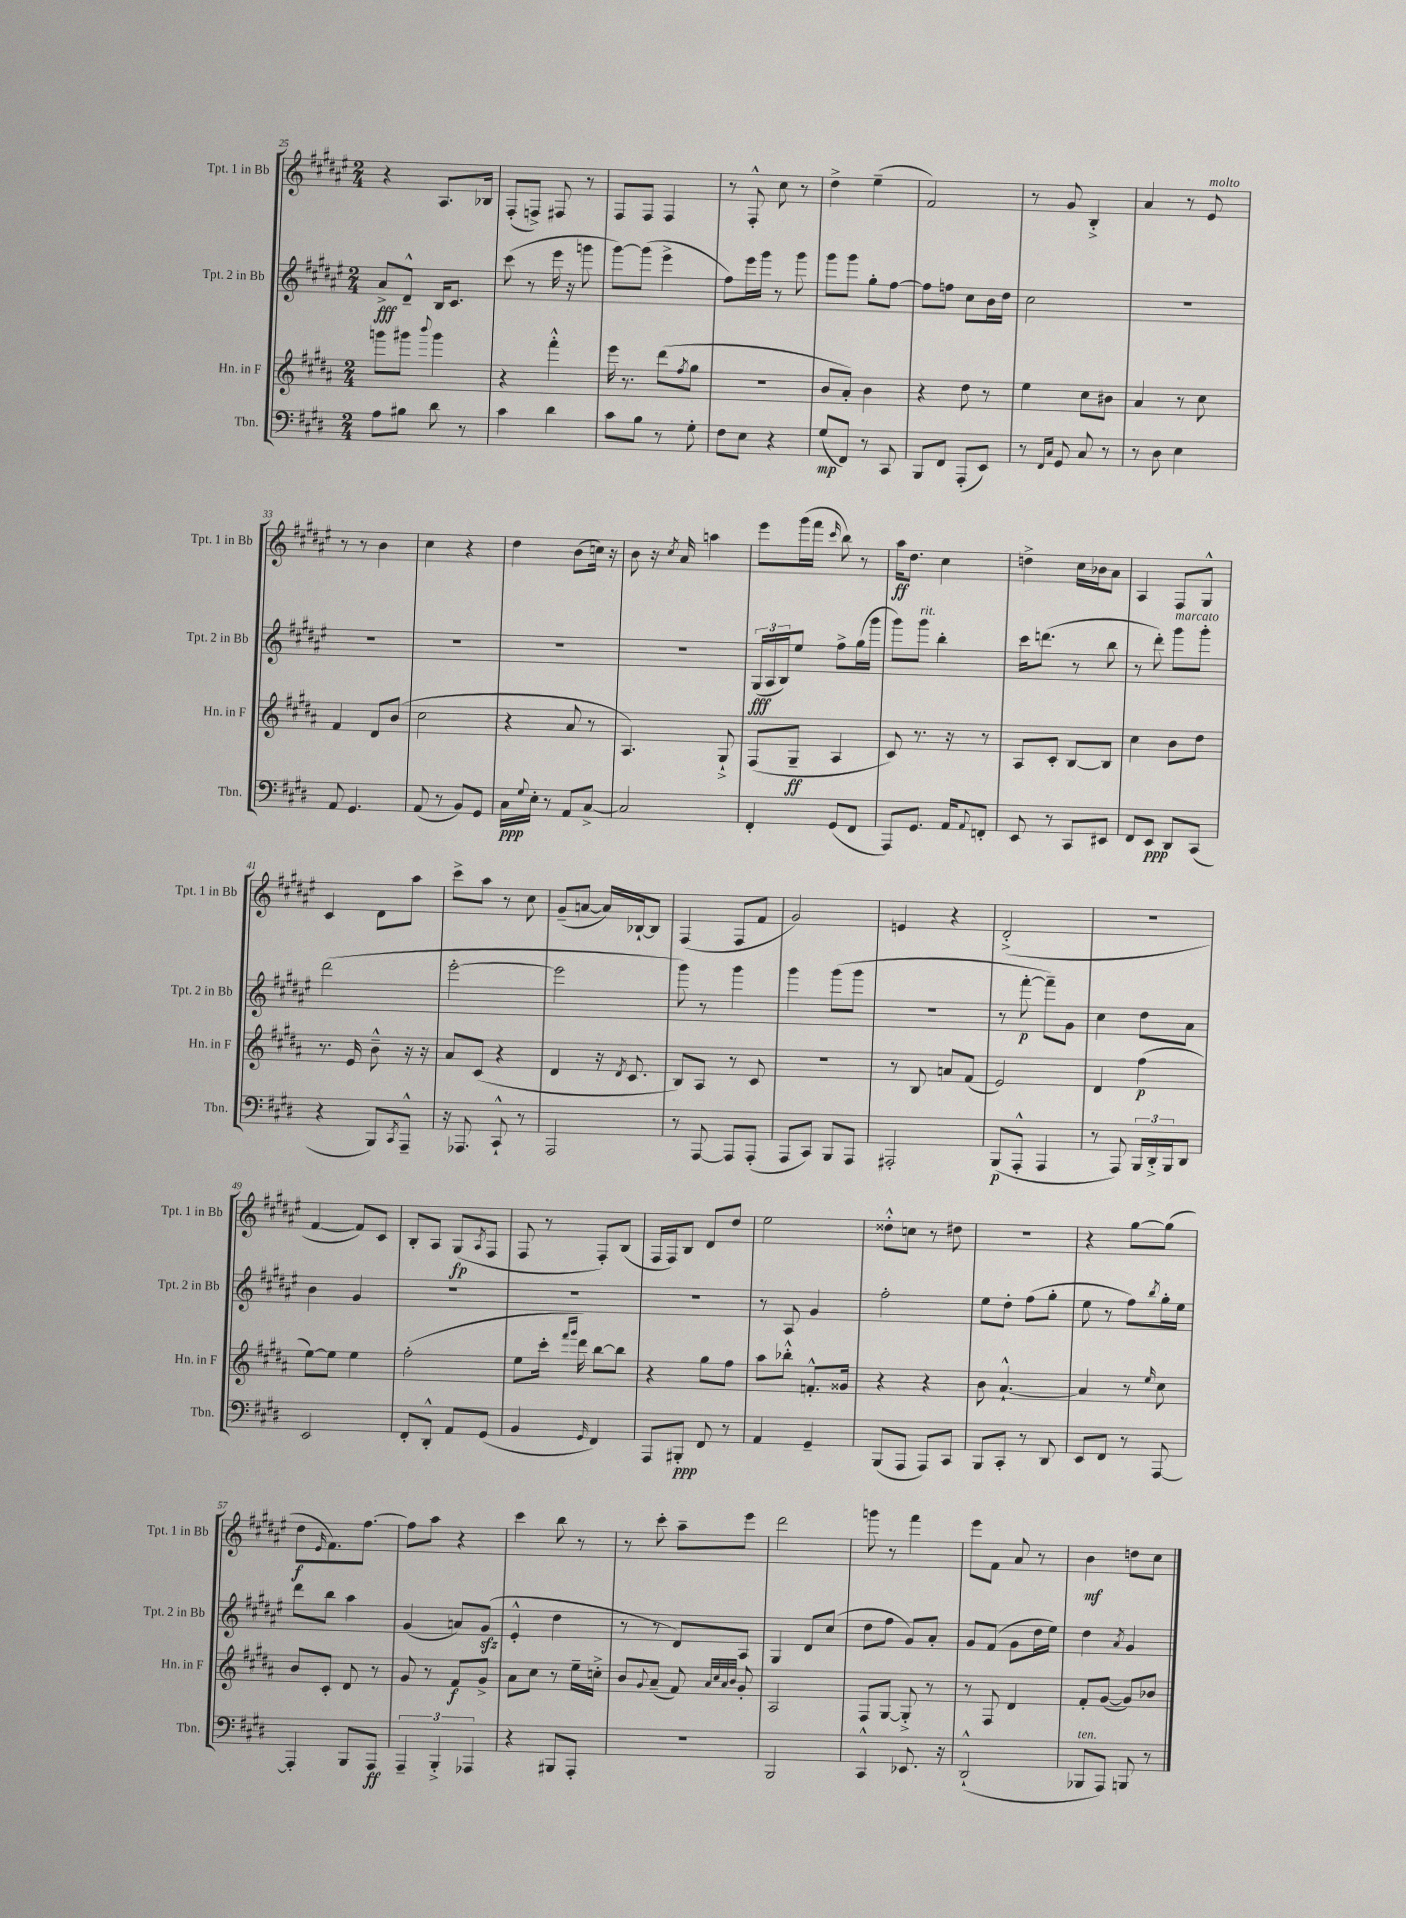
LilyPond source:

<<
\new StaffGroup <<
\new Staff = "s0" \with { instrumentName = "Tpt. 1 in Bb" shortInstrumentName = "Tpt. 1 in Bb" } {
    \clef treble \key fis \major \numericTimeSignature \time 2/4
    r4 ais8. bes16 |
    fis8-.( f8->) fis8 r8 |
    fis8 fis8 fis4 |
    r8 fis8-.-^ cis''8 r8 |
    dis''4-> eis''4--( |
    fis'2) |
    r8 gis'8 b4-.-> |
    ais'4 r8 eis'8^\markup { \italic "molto" } |
    r8 r8 b'4 |
    cis''4 r4 |
    dis''4 b'8( c''16) r16 |
    b'8 r16 \acciaccatura { cis''8 } ais'16 a''4 |
    eis'''8 gis'''16( fis'''16 \grace { cis'''16 } b''8) r8 |
    ais''16\ff dis''8. cis''4 |
    d''4-> cis''16 bes'16 ais'8 |
    ais4 fis8 gis8-^ |
    cis'4 dis'8 ais''8 |
    cis'''8-> ais''8 r8 cis''8 |
    gis'8--( a'8~ a'16) bes16~-! bes8 |
    fis4( fis8 fis'8 |
    gis'2) |
    e'4 r4 |
    dis'2-.->( |
    R2 |
    fis'4~ fis'8) cis'8 |
    b8-. ais8 gis8\fp( \acciaccatura { ais8 } fis8 |
    fis8 r8 fis8-.) b8( |
    fis16 fis16) b8 dis'8 dis''8 |
    eis''2 |
    disis''8-.-^ c''8 r8 dis''8 |
    r2 |
    r4 gis''8~ gis''8( |
    dis''8\f \grace { eis'16 } fis'8.) fis''8.~ |
    fis''8 ais''8 r4 |
    cis'''4 b''8 r8 |
    r8 cis'''8-. ais''8-- eis'''8 |
    dis'''2 |
    g'''8 r8 fis'''4 |
    eis'''8 fis'8 ais'8 r8 |
    b'4\mf d''8 cis''8 \bar "|." |
}
\new Staff = "s1" \with { instrumentName = "Tpt. 2 in Bb" shortInstrumentName = "Tpt. 2 in Bb" } {
    \clef treble \key fis \major \numericTimeSignature \time 2/4
    ais'8->\fff dis'8---^ b16 cis'8. |
    cis'''8( r8 eis'''16 r16 g'''8 |
    gis'''8~) gis'''8( eis'''4-> |
    fis''8) eis'''16 gis'''16 r8 gis'''8 |
    gis'''8 gis'''8 gis''8-. fis''8~ |
    fis''8 f''8 cis''8 b'16 dis''16 |
    cis''2 |
    r2 |
    R2 |
    R2 |
    R2 |
    R2 |
    \tuplet 3/2 { gis16\fff( ais16 b16) } eis''8 fis''8-> gis''16( gis'''16 |
    gis'''8) gis'''8^\markup { \italic "rit." } b''4-. |
    cis'''16 d'''8.( r8 b''8 |
    r8 dis'''8-.) gis'''8^\markup { \italic "marcato" } gis'''8-. |
    dis'''2( |
    eis'''2~-. |
    eis'''2 |
    gis'''8) r8 gis'''4 |
    gis'''4 gis'''8( gis'''8 |
    R2 |
    r8 fis'''8~-.\p fis'''8--) gis'8 |
    cis''4 dis''8 ais'8 |
    b'4 gis'4 |
    R2 |
    R2 |
    R2 |
    r8 ais8 gis'4 |
    fis''2-. |
    eis''8 dis''8-. fis''8( gis''8-. |
    eis''8 r8 fis''8) \acciaccatura { b''8 } gis''16-. eis''16 |
    dis'''8 b''8 ais''4 |
    gis'4( a'8) gis'8\sfz( |
    eis'4-.-^ dis''4 |
    r8 r8 dis'8) ais8 |
    gis4 dis'8 cis''8( |
    dis''8 fis''8 gis'8) ais'8-. |
    gis'8 fis'8( gis'8 dis''16 eis''16) |
    dis''4 \acciaccatura { ais'8 } gis'4 \bar "|." |
}
\new Staff = "s2" \with { instrumentName = "Hn. in F" shortInstrumentName = "Hn. in F" } {
    \clef treble \key b \major \numericTimeSignature \time 2/4
    g'''8 gis'''8 \appoggiatura { b'''8 } gis'''4 |
    r4 fis'''4-.-^ |
    e'''16 r8. dis'''8( \acciaccatura { fis''8 } gis''8 |
    R2 |
    b'8 ais'8-.) b'4 |
    r4 dis''8 r8 |
    e''4 cis''8 bis'8 |
    ais'4 r8 cis''8 |
    fis'4 dis'8 b'8( |
    cis''2 |
    r4 ais'8 r8 |
    ais4.) gis8-!-> |
    fis8( gis8--\ff ais4 |
    cis'8) r8. r16 r8 |
    ais8 cis'8-. b8~ b8 |
    cis''4 b'8 dis''8 |
    r8. e'16 b'8---^ r16 r16 |
    ais'8 cis'8( r4 |
    dis'4 r16 \acciaccatura { dis'8 } cis'8. |
    b8) ais8 r8 cis'8 |
    R2 |
    r8 b8 a'8 fis'8( |
    e'2) |
    dis'4 fis''4\p( |
    e''8~) e''8 e''4 |
    fis''2-.( |
    e''8 cis'''16-. \grace { fis'''16 gis'''16 } dis'''16) b''8~ b''8 |
    r4 gis''8 fis''8 |
    ais''8 bes''8-.-^ f'8.-.-^ gisis'16 |
    r4 r4 |
    b'8 ais'4.~-!-^ |
    ais'4 r8 \grace { e''16 } cis''8 |
    b'8 cis'8-. dis'8 r8 |
    gis'8 r8 fis'8\f gis'8-> |
    ais'8 cis''8 r8 e''16-- c''16-.-> |
    b'8 \appoggiatura { gis'8 } ais'8--( fis'8) \grace { ais'32 cis''32 ais'32 b'32 } gis'8-. |
    ais2 |
    fis8 gis8~ gis8-.-> r8 |
    r8 fis8 dis'4 |
    fis'8-. gis'8~( gis'8) bes'8 \bar "|." |
}
\new Staff = "s3" \with { instrumentName = "Tbn." shortInstrumentName = "Tbn." } {
    \clef bass \key e \major \numericTimeSignature \time 2/4
    a8 bis8 dis'8 r8 |
    cis'4 dis'4 |
    cis'8 b8 r8 gis8-. |
    fis8 e8 r4 |
    gis8\mp( fis,8) r8 cis,8 |
    b,,8 fis,8 a,,8-.( e,8) |
    r8 \grace { fis,16 cis16 } gis,8 cis8 r8 |
    r8 dis8 e4 |
    a,8 gis,4. |
    a,8( r8 b,8) gis,8 |
    cis16\ppp \appoggiatura { gis8 } e16-. r8 a,8 cis8~-> |
    cis2 |
    fis,4-. gis,8( fis,8 |
    a,,8) gis,8. a,16 \appoggiatura { a,8 } f,8-. |
    e,8 r8 cis,8 eis,8 |
    fis,8 e,8\ppp dis,8 cis,8( |
    r4 b,,8) \acciaccatura { cis,8 } a,,8---^ |
    r16 aes,,8. cis,8-!-^ r8 |
    a,,2 |
    r8 a,,8~ a,,8 a,,8-.( |
    a,,8 cis,8) b,,8 a,,8 |
    ais,,2-. |
    b,,8\p( a,,8-.-^ a,,4 |
    r8 a,,8) \tuplet 3/2 { b,,16 dis,16-.-> b,,16 } dis,8 |
    e,2 |
    fis,8-. dis,8-.-^ a,8 gis,8( |
    b,4 \grace { gis,16 } fis,4) |
    a,,8 bis,,8-.\ppp fis,8 r8 |
    a,4 gis,4-- |
    b,,8( a,,8 a,,8) cis,8 |
    b,,8 cis,8-. r8 dis,8 |
    e,8 fis,8 r8 a,,8~ |
    a,,4-. b,,8 a,,8\ff |
    \tuplet 3/2 { a,,4-- b,,4-.-> aes,,4 } |
    r4 bis,,8 a,,8-. |
    r2 |
    b,,2 |
    cis,4-^ ees,8. r16 |
    dis,2-!-^( |
    bes,,8^\markup { \italic "ten." } a,,8) b,,8 r8 \bar "|." |
}
>>
>>
\layout { \context { \Score currentBarNumber = #25 } }
